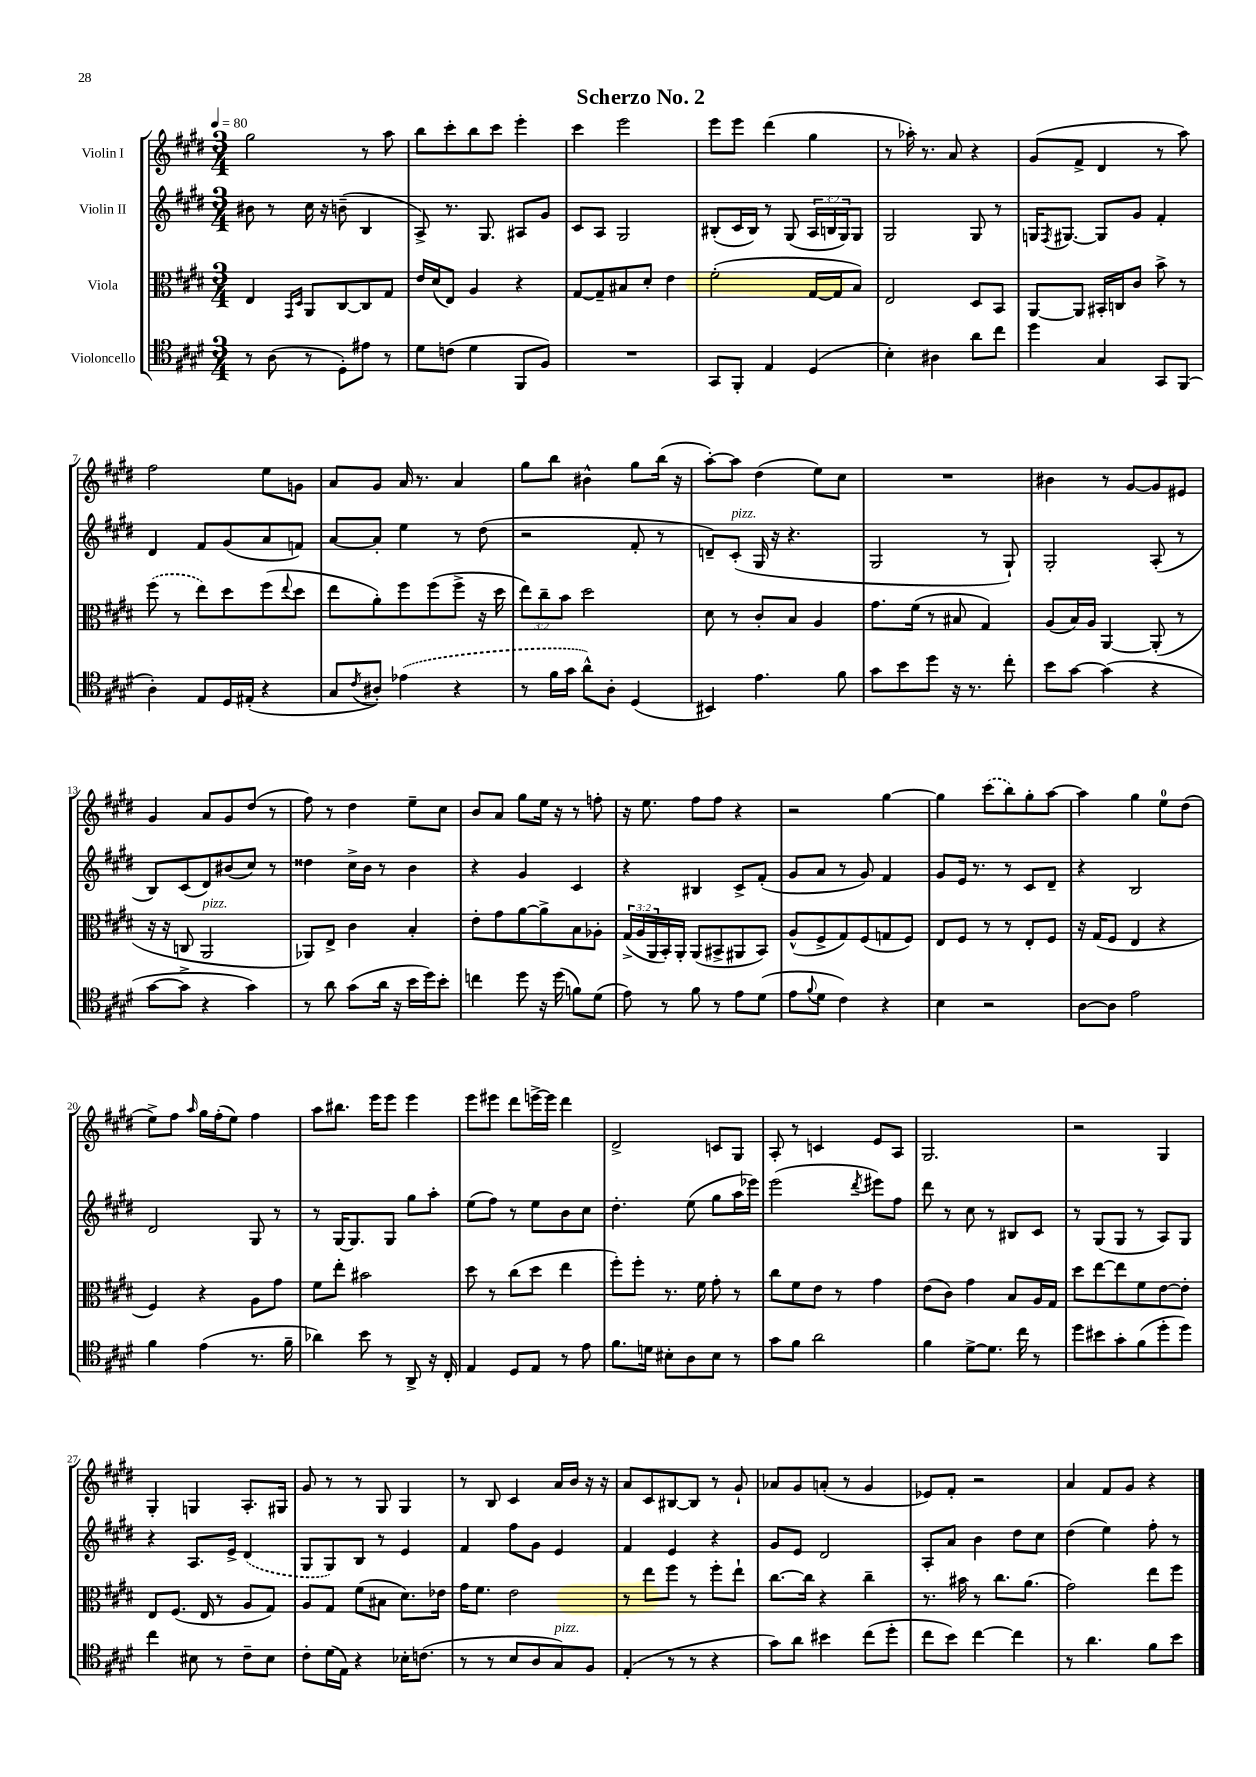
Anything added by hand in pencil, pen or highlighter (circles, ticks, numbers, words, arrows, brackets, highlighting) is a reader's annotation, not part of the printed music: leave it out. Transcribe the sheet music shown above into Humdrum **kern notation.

**kern	**kern	**kern	**kern
*staff4	*staff3	*staff2	*staff1
*clefC4	*clefC3	*clefG2	*clefG2
*k[f#c#g#d#]	*k[f#c#g#d#]	*k[f#c#g#d#]	*k[f#c#g#d#]
*M3/4	*M3/4	*M3/4	*M3/4
*MM80	*MM80	*MM80	*MM80
8r	4E	8b#	2gg#
(8A	.	8r	.
.	16qqGG#	.	.
.	16qqD#	.	.
8r	8AA	16cc#	.
.	.	16r	.
8D#')	[8C#	(8b~	.
8e#	8C#]	4B	8r
8r	8G#	.	8aa
=	=	=	=
8d#	16e	8A^)	8bb
.	(16d#	.	.
(8c	8E)	8.r	8ccc#'
4d#	4A	.	8bb
.	.	8.G#	.
.	.	.	8ccc#
8FF#	4r	8A#	4eee'
8F#)	.	8g#	.
=	=	=	=
2.r	[8G#	8c#	4ccc#
.	8G#~]	8A	.
.	8B#	2G#	2eee
.	8d#'	.	.
.	4e	.	.
=	=	=	=
8GG#	(2f#'	(8B#'	8eee
8FF#'	.	16c#	8eee
.	.	16B#)	.
4E	.	8r	(4ddd#
.	.	(8G#	.
(4D#	[16G#	24A	4gg#
.	.	24B	.
.	16G#]	.	.
.	.	24G#)	.
.	8B)	8G#	.
=	=	=	=
4B')	2E	2G#	8r
.	.	.	16aa-')
.	.	.	8.r
4A#	.	.	.
.	.	.	8a
8a	8D#	8G#	4r
8cc#	8BB	8r	.
=	=	=	=
4dd#	[8AA	16G	(8g#
.	.	8qF#	.
.	.	[8.G#	.
.	8AA]	.	8f#^
4G#	16BB#'	8G#]	4d#
.	16C	.	.
.	8c#	8g#	.
8GG#	8b^	4f#'	8r
(8FF#	8r	.	8aa)
=	=	=	=
4A')	(8ff#	4d#	2ff#
.	8r	.	.
8E	8ee)	8f#	.
16D#	8dd#	(8g#	.
(16E#'	.	.	.
4r	(8ff#	8a	8ee
.	8qqee	.	.
.	8dd#	8f)	8g
=	=	=	=
8G#	8ee	[8a	8a
8qc#	.	.	.
8A#')	8a')	8a']	8g#
(4e-	8ff#	4ee	16a
.	.	.	8.r
.	(8ff#	.	.
4r	8ff#^	8r	4a
.	16r	(8dd#	.
.	16dd#	.	.
=	=	=	=
8r	12ee)	2r	8gg#
.	12cc#~	.	.
16f#	.	.	8bb
.	12b	.	.
16g#	.	.	.
8a^^)	2dd#	.	4b#^^
8A'	.	.	.
(4D#	.	8f#'	8gg#
.	.	8r	(16bb
.	.	.	16r
=	=	=	=
4BB#)	8d#	8d~)	[8aa')
.	8r	(8c#'	8aa]
4.e	8c#'	16G#	(4dd#
.	.	16r	.
.	8B	4.r	.
.	4A	.	8ee)
8f#	.	.	8cc#
=	=	=	=
8g#	8.g#	2G#	2.r
8b	.	.	.
.	(16f#	.	.
8dd#	8r	.	.
16r	8B#	.	.
8.r	.	.	.
.	4G#)	8r	.
8cc#'	.	8G#`)	.
=	=	=	=
8b	(8A	2G#'	4b#
[8g#	16B)	.	.
.	16A	.	.
(4g#]	[4AA	.	8r
.	.	.	[8g#
4r	(8AA']	(8A'	8g#]
.	8r	8r	8e#
=	=	=	=
[8g#	16r	8B)	4g#
.	16r	.	.
8g#^]	8C	(8c#	.
4r	2AA	8d#)	8a
.	.	(8b#	8g#
4g#)	.	8cc#)	(8dd#
.	.	8r	8r
=	=	=	=
8r	8AA-)	4dd##	8ff#)
8a	8E^	.	8r
(8g#	4c#	16cc#^	4dd#
.	.	16b	.
16a	.	8r	.
16r	.	.	.
16b	4B'	4b	8ee~
16dd#)	.	.	.
8b'	.	.	8cc#
=	=	=	=
4cc	8e'	4r	8b
.	8g#	.	8a
8dd#	[8a	4g#	8gg#
16r	8a^]	.	16ee
(16dd#	.	.	16r
8f)	8B	4c#	8r
(8d#	8A-'	.	8ff'
=	=	=	=
8e)	(24G#^	4r	16r
.	24A	.	.
.	.	.	8.ee
.	24AA	.	.
8r	16BB')	.	.
.	16AA'	.	.
8f#	(8AA	4B#	8ff#
8r	8BB#^	.	8ff#
8e	8AA#	8c#^	4r
(8d#	8BB#)	(8f#'	.
=	=	=	=
8e	(8A^^	8g#	2r
8qqf#	.	.	.
8d#	8F#^	8a	.
4c#)	8G#)	8r	.
.	(8F#	8g#)	.
4r	8G	4f#	[4gg#
.	8F#)	.	.
=	=	=	=
4B	8E	8g#	4gg#]
.	8F#	16e	.
.	.	8.r	.
2r	8r	.	(8ccc#
.	8r	8r	8bb)
.	8E'	8c#	8gg#'
.	8F#	8d#~	[8aa
=	=	=	=
[8A	16r	4r	4aa]
.	(16G#	.	.
8A]	8F#	.	.
2e	4E	2B	4gg#
.	4r	.	8ee
.	.	.	(8dd#
=	=	=	=
4f#	4F#)	2d#	8ee^)
.	.	.	8ff#
.	.	.	16qqaa
(4e	4r	.	16gg#
.	.	.	(16ff#'
.	.	.	8ee)
8.r	8A	8G#	4ff#
.	8g#	8r	.
16f#~	.	.	.
=	=	=	=
4a-)	8f#	8r	8aa
.	8ee'	[16G#	8.bb#
.	.	8.G#]	.
8b	2b#	.	.
.	.	.	16eee
8r	.	8G#	8eee
8AA^	.	8gg#	4eee
16r	.	8aa'	.
16C#'	.	.	.
=	=	=	=
4E	8dd#	(8ee	8eee
.	8r	8ff#)	8eee#
8D#	(8cc#	8r	8ddd#
8E	8dd#	8ee	[16eee^
.	.	.	16eee]
8r	4ee	8b	4ddd#
8e	.	8cc#	.
=	=	=	=
8.f#	8ff#')	4.dd#'	2d#^
.	8ff#'	.	.
16d	.	.	.
8B#'	8.r	.	.
8A	.	(8ee	.
.	16f#	.	.
8B#	8g#'	8gg#	8c
8r	8r	16aa	8G#
.	.	16eee-)	.
=	=	=	=
8g#	8cc#	(2eee	8A'
8f#	8f#	.	8r
2a	8e	.	4c
.	8r	.	.
.	.	8qddd#	.
.	4g#	8eee#)	8e
.	.	8ff#	8A
=	=	=	=
4f#	(8e	8ddd#	2.G#
.	8c#)	8r	.
[8d#^	4g#	8cc#	.
8.d#]	.	8r	.
.	8B	8B#	.
16cc#	.	.	.
8r	16A	8c#	.
.	16G#	.	.
=	=	=	=
8dd#	8dd#	8r	2r
8b#	[8ee	(8G#	.
8g#'	8ee]	8G#	.
(8f#	8f#	8r	.
8dd#'	[8e	8A)	4G#
8dd#)	8e']	8G#	.
=	=	=	=
4cc#	8E	4r	4G#'
.	(8.F#	.	.
8B#	.	8.A	4G
.	16E	.	.
8r	8r	.	.
.	.	16e^	.
8c#~	8A	(4d#	8.A'
8B#	8G#)	.	.
.	.	.	16G#
=	=	=	=
8c#'	8A	8G#	8g#
(16d#	8G#	8G#)	8r
16E)	.	.	.
4r	(8f#	8B	8r
.	8B#	8r	8G#
16B-'	8.d#)	4e	4G#
(8.c	.	.	.
.	16e-	.	.
=	=	=	=
8r	16g#	4f#	8r
.	8.f#	.	.
8r	.	.	8B
8B	2e	8ff#	4c#
8A	.	8g#	.
8G#)	.	4e	16a
.	.	.	16b
8F#	.	.	16r
.	.	.	16r
=	=	=	=
(4E'	8r	4f#	8a
.	8ee	.	8c#
8r	8ff#	4e	[8B#
8r	8r	.	8B#]
4r	8ff#'	4r	8r
.	8ee`	.	8g#`
=	=	=	=
8g#)	[8.cc#	8g#	8a-
8a	.	8e	8g#
.	16cc#]	.	.
4b#	4r	2d#	(8a'
.	.	.	8r
(8cc#	4cc#~	.	4g#
8dd#'	.	.	.
=	=	=	=
8cc#	8.r	8A'	8e-)
8b)	.	8a	8f#'
.	16b#	.	.
[4cc#	8r	4b	2r
.	8.cc#	.	.
4cc#]	.	8dd#	.
.	(8.a	.	.
.	.	8cc#	.
=	=	=	=
8r	2g#)	(4dd#	4a
4.a	.	.	.
.	.	4ee)	8f#
.	.	.	8g#
8f#	8ee	8ff#'	4r
8b	8ff#	8r	.
==	==	==	==
*-	*-	*-	*-
